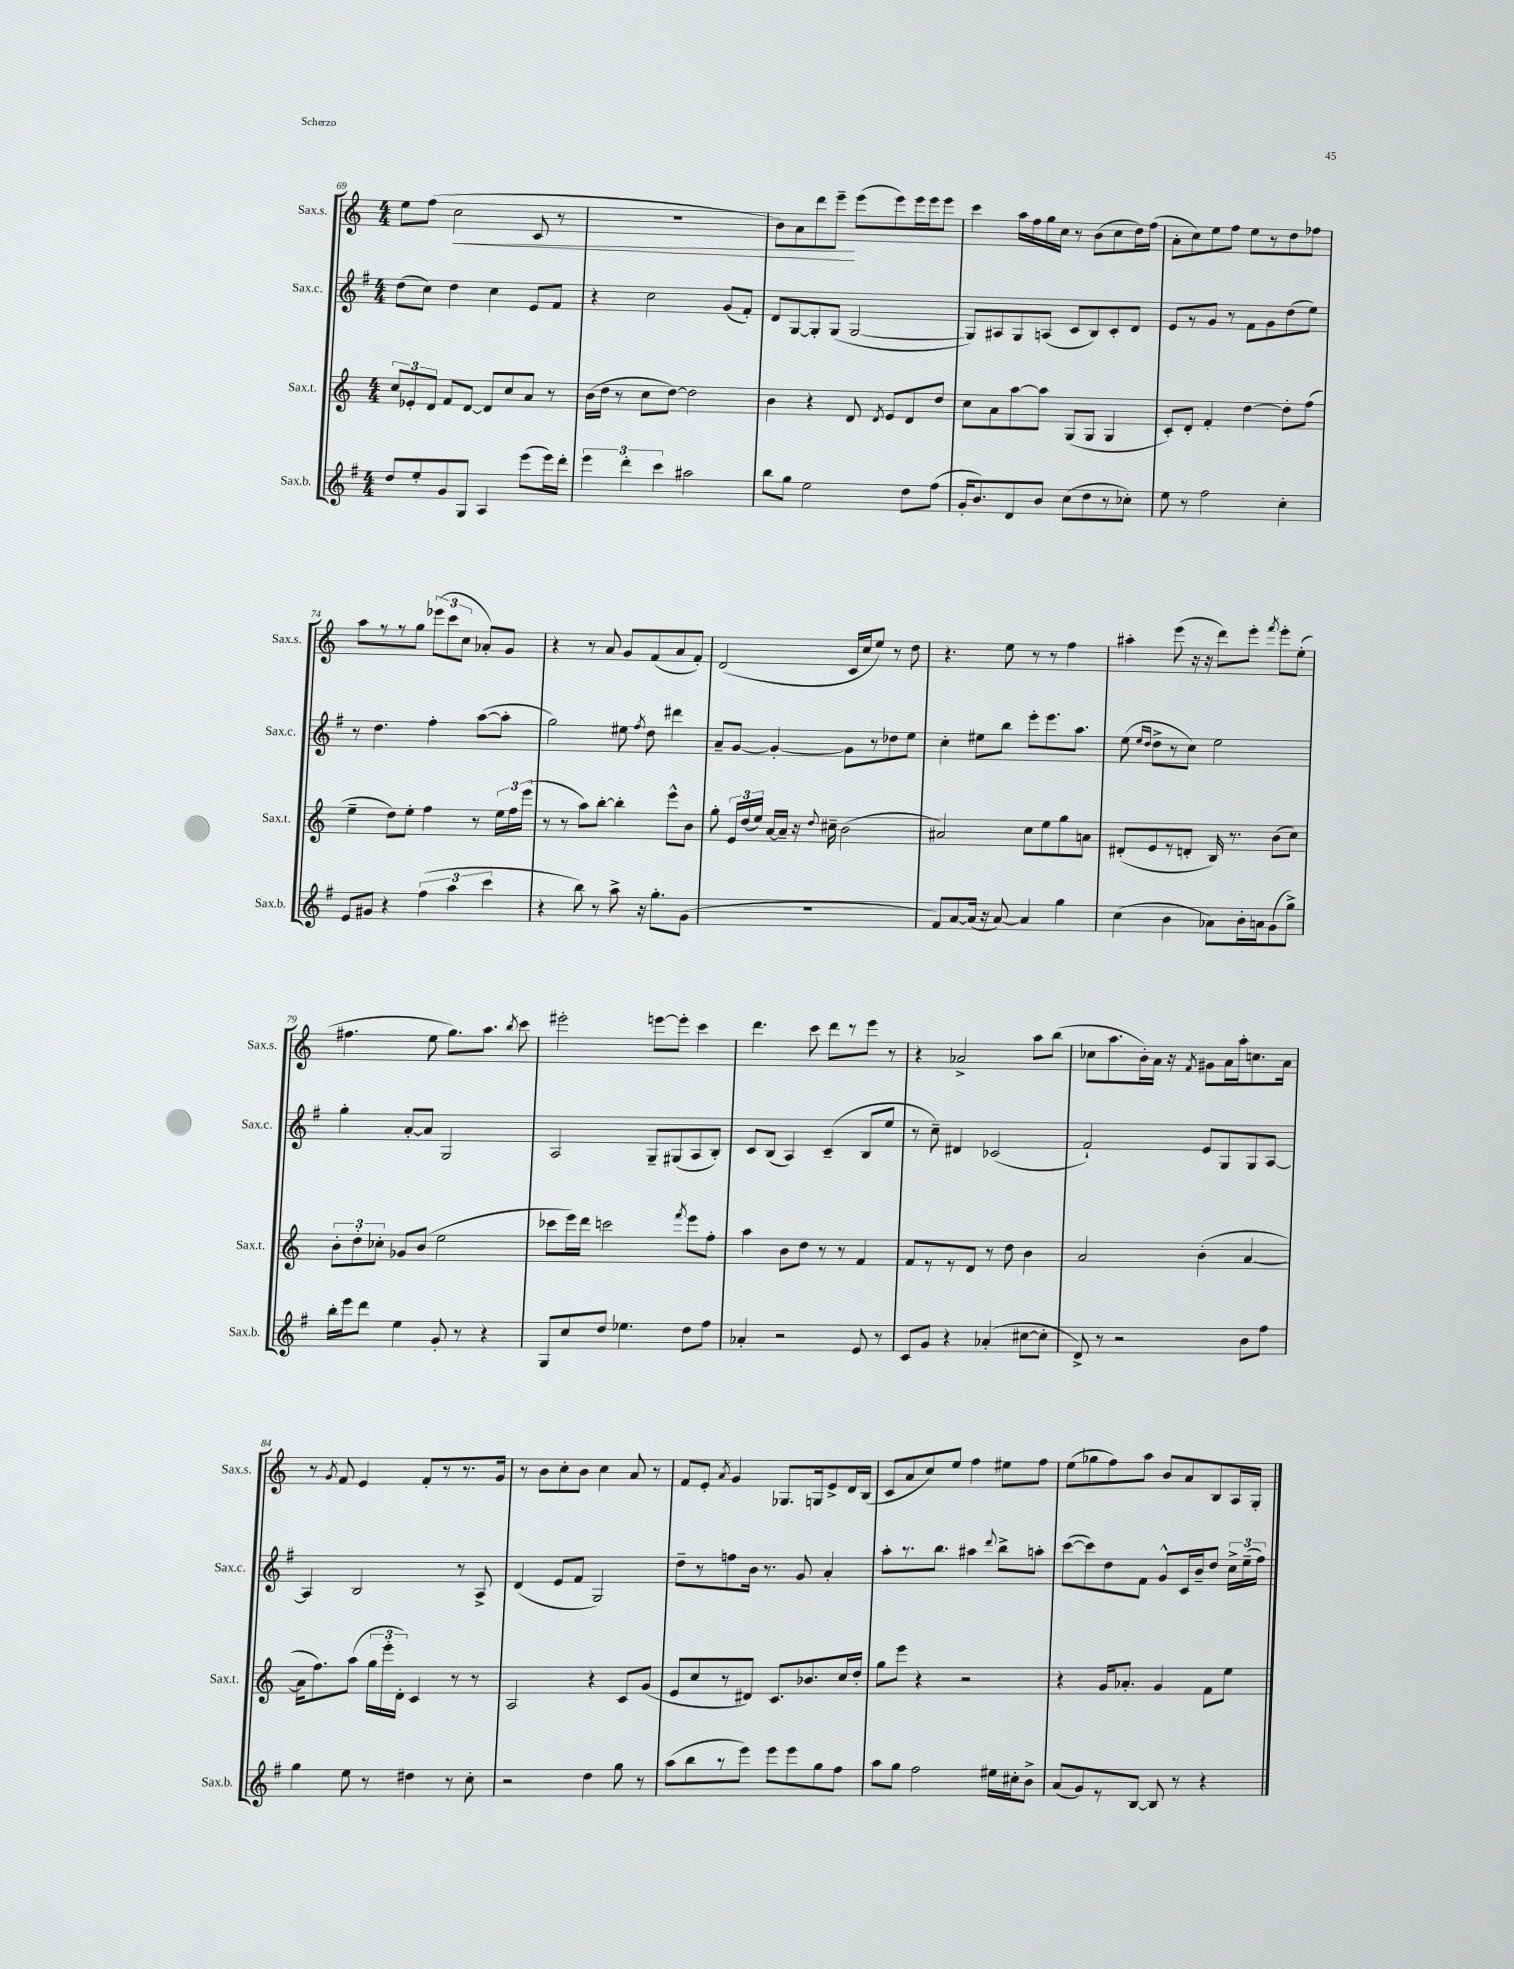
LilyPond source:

<<
\new StaffGroup <<
\new Staff = "s0" \with { instrumentName = "Sax.s." shortInstrumentName = "Sax.s." } {
    \clef treble \key c \major \numericTimeSignature \time 4/4
    \autoBeamOff e''8[ f''8]( c''2\< c'8 r8 |
    R1 |
    b'8[) a'8 d'''8 e'''8]--\! e'''8[( e'''8) e'''16 e'''16 e'''8] |
    c'''4 a''16[ f''16 g''16 c''16] r8 b'8[( c''8 d''16) f''16]( |
    a'8[-. c''8) e''8 f''8] e''8[ r8 d''8 fes''8] |
    a''8[ r8 r8 g''8] \tuplet 3/2 { ees'''8[( c'''8 c''8] } aes'8[-.) g'8] |
    r4 r8 a'8 g'8[ f'8( a'8 f'8]-.) |
    d'2( c'16[ c''16 e''8]) r8 d''8 |
    r4. e''8 r8 r8 f''4 |
    ais''4-. e'''8( r16 r16 d'''8[) e'''8]-. \acciaccatura { f'''8 } e'''8[-. e''8]-.( |
    fis''4. e''8 g''8.[) a''8.] \acciaccatura { b''8 } c'''8 |
    eis'''2-. e'''8[~ e'''8]-. c'''4 |
    d'''4. c'''8 d'''8[ r8 e'''8] r8 |
    r4 aes'2-> a''8[ b''8]( |
    ces''8[ a''8. b'16-.) a'16] r16 \acciaccatura { f'8 } gis'8[ a'16 a''16-. c''8. a'16] |
    r8 \acciaccatura { g'8 } f'8 e'4 f'8[-. r8 r8. g'16] |
    r8 b'8[ c''8-. b'8] c''4 a'8 r8 |
    f'8[ e'8]-. \acciaccatura { a'8 } g'4 ges8.[ g16 e'8-> d'16 b16]( |
    c'8[ a'8 c''8) e''8] f''4 eis''8[ f''8] |
    e''8[( ges''8 f''8) a''8] b'8[ a'8 b8 a16 g16]-. \bar "|." |
}
\new Staff = "s1" \with { instrumentName = "Sax.c." shortInstrumentName = "Sax.c." } {
    \clef treble \key g \major \numericTimeSignature \time 4/4
    \autoBeamOff d''8[( c''8]) d''4 c''4 e'8[ fis'8] |
    r4 c''2 g'8[( fis'8]-.) |
    d'8[ g8~ g8-. g8]( g2~ |
    g8[) ais8 g8 a8]( c'8[ b8) c'8-. d'8] |
    e'8[ r8 g'8] r8 fis'8[ g'8 d''8( e''8]) |
    r8 d''4. fis''4-. a''8[~( a''8]-. |
    g''2) eis''8 \acciaccatura { fis''8 } d''8 dis'''4 |
    a'8[-- g'8]~ g'4~-. g'8[ r8 des''8 e''8] |
    c''4-. eis''8[ b''8] e'''8[-. e'''8. a''8.] |
    e''8( \grace { e''16[ d''16] } d''8[-> r8 c''8]) e''2 |
    g''4-. a'8[~-. a'8] g2 |
    a2 g8[-- gis8( a8 b8]-.) |
    c'8[ b8]( a4) c'4--( b8[ e''8] |
    r8 c''8--) dis'4 ces'2( |
    fis'2-!) e'8[ g8 g8 a8]~ |
    a4 b2 r8 a8-> |
    d'4( e'8[ fis'8] g2) |
    d''8[-- r8 f''8 b'16] r8. g'8 a'4-. |
    a''8[-. r8. b''8.] ais''4 \appoggiatura { d'''8 } b''8[-> a''8]-. |
    c'''8[~( c'''8) d''8 fis'8] g'8[-^ c'16 b'16-- d''8] \tuplet 3/2 { c''16[-> e''16--( fis''16]) } \bar "|." |
}
\new Staff = "s2" \with { instrumentName = "Sax.t." shortInstrumentName = "Sax.t." } {
    \clef treble \key c \major \numericTimeSignature \time 4/4
    \autoBeamOff \tuplet 3/2 { c''8[ ees'8-. d'8] } f'8[ d'8]~ d'8[ c''8 a'8] r8 |
    b'16[( d''16] r8 c''8[ d''8]~) d''2 |
    b'4 r4 d'8 \acciaccatura { d'8 } e'8[ d'8 d''8] |
    c''8[ a'8 a''8~ a''8] g8[( g8] g4 |
    c'8[-.) d'8]-. f'4-. d''4~ d''8[-. f''8]( |
    e''4-- d''8[) e''8]-. f''4 r8 \tuplet 3/2 { e''16[ f''16 e'''16]( } |
    r8 r8 a''8[) b''8]~-. b''4-. e'''8[-^ b'8] |
    g''8-. \tuplet 3/2 { e'16[ d''16( e''16]) } a'16[~ a'16]-- r16 \appoggiatura { d''8 } cis''16-- b'2( |
    ais'2) c''8[ e''8 g''8 a'8] |
    dis'8[-.( e'8 r8 d'8]-. b16) r8. b'8[( c''8]) |
    \tuplet 3/2 { b'8[-. d''8-. ces''8]-. } ges'8[ b'8]( e''2 |
    ces'''8[ e'''16) d'''16] c'''2 \acciaccatura { f'''8 } e'''8[ f''8]-. |
    a''4 b'8[ d''8] r8 r8 f'4 |
    f'8[ r8 r8 d'8] r8 d''8 b'4 |
    a'2 b'4-.( a'4~ |
    a'16[ f''8.) a''8]( \tuplet 3/2 { g''16[ e'''16-. d'16]-.) } c'4 r8 r8 |
    a2 r4 c'8[ g'8]( |
    e'8[ c''8 r8 dis'8]) c'8.[ bes'8. c''16 d''16]-. |
    g''8[ e'''8] r4 r2 |
    r4 g'16[ aes'8.]-. g'4 f'8[ e''8] \bar "|." |
}
\new Staff = "s3" \with { instrumentName = "Sax.b." shortInstrumentName = "Sax.b." } {
    \clef treble \key g \major \numericTimeSignature \time 4/4
    \autoBeamOff d''8[ e''8-. g'8 g8] a4 e'''8[( e'''16) d'''16]-. |
    \tuplet 3/2 { e'''4 d'''4-. c'''4 } ais''2 |
    b''8[ g''8] e''2 d''8[ fis''8]( |
    g'16[-. b'8.) d'8 b'8] c''8[( d''8 r8 ces''8]-.) |
    e''8 r8 fis''2 c''4-. |
    e'8[ gis'8] r4 \tuplet 3/2 { fis''4( a''4 c'''4 } |
    r4 b''8) r8 a''8-> r16 g''8.[-. g'8]( |
    R1 |
    fis'8[) a'8~ a'16]( r16 a'8~) a'4 g''4 |
    c''4( b'4 aes'8[) b'16-. a'16 g'8( g''8]->) |
    b''16[-. e'''16 d'''8] e''4 g'8-. r8 r4 |
    g8[ c''8 d''8] ees''4. d''8[ fis''8] |
    aes'4-. r2 e'8 r8 |
    c'8[ g'8] r4 aes'4-.( cis''8[~ cis''8]-. |
    d'8->) r8 r2 b'8[ fis''8] |
    g''4 e''8 r8 dis''4 r8 c''8-. |
    r2 d''4 g''8 r8 |
    a''8[( b''8 r8 e'''8]) e'''8[ e'''8 g''8 fis''8] |
    a''8[ g''8] fis''2 eis''16[ cis''16-. b'8]-> |
    a'8[( g'8) r8 b8]~ b8 r8 r4 \bar "|." |
}
>>
>>
\layout { \context { \Score currentBarNumber = #69 } }
